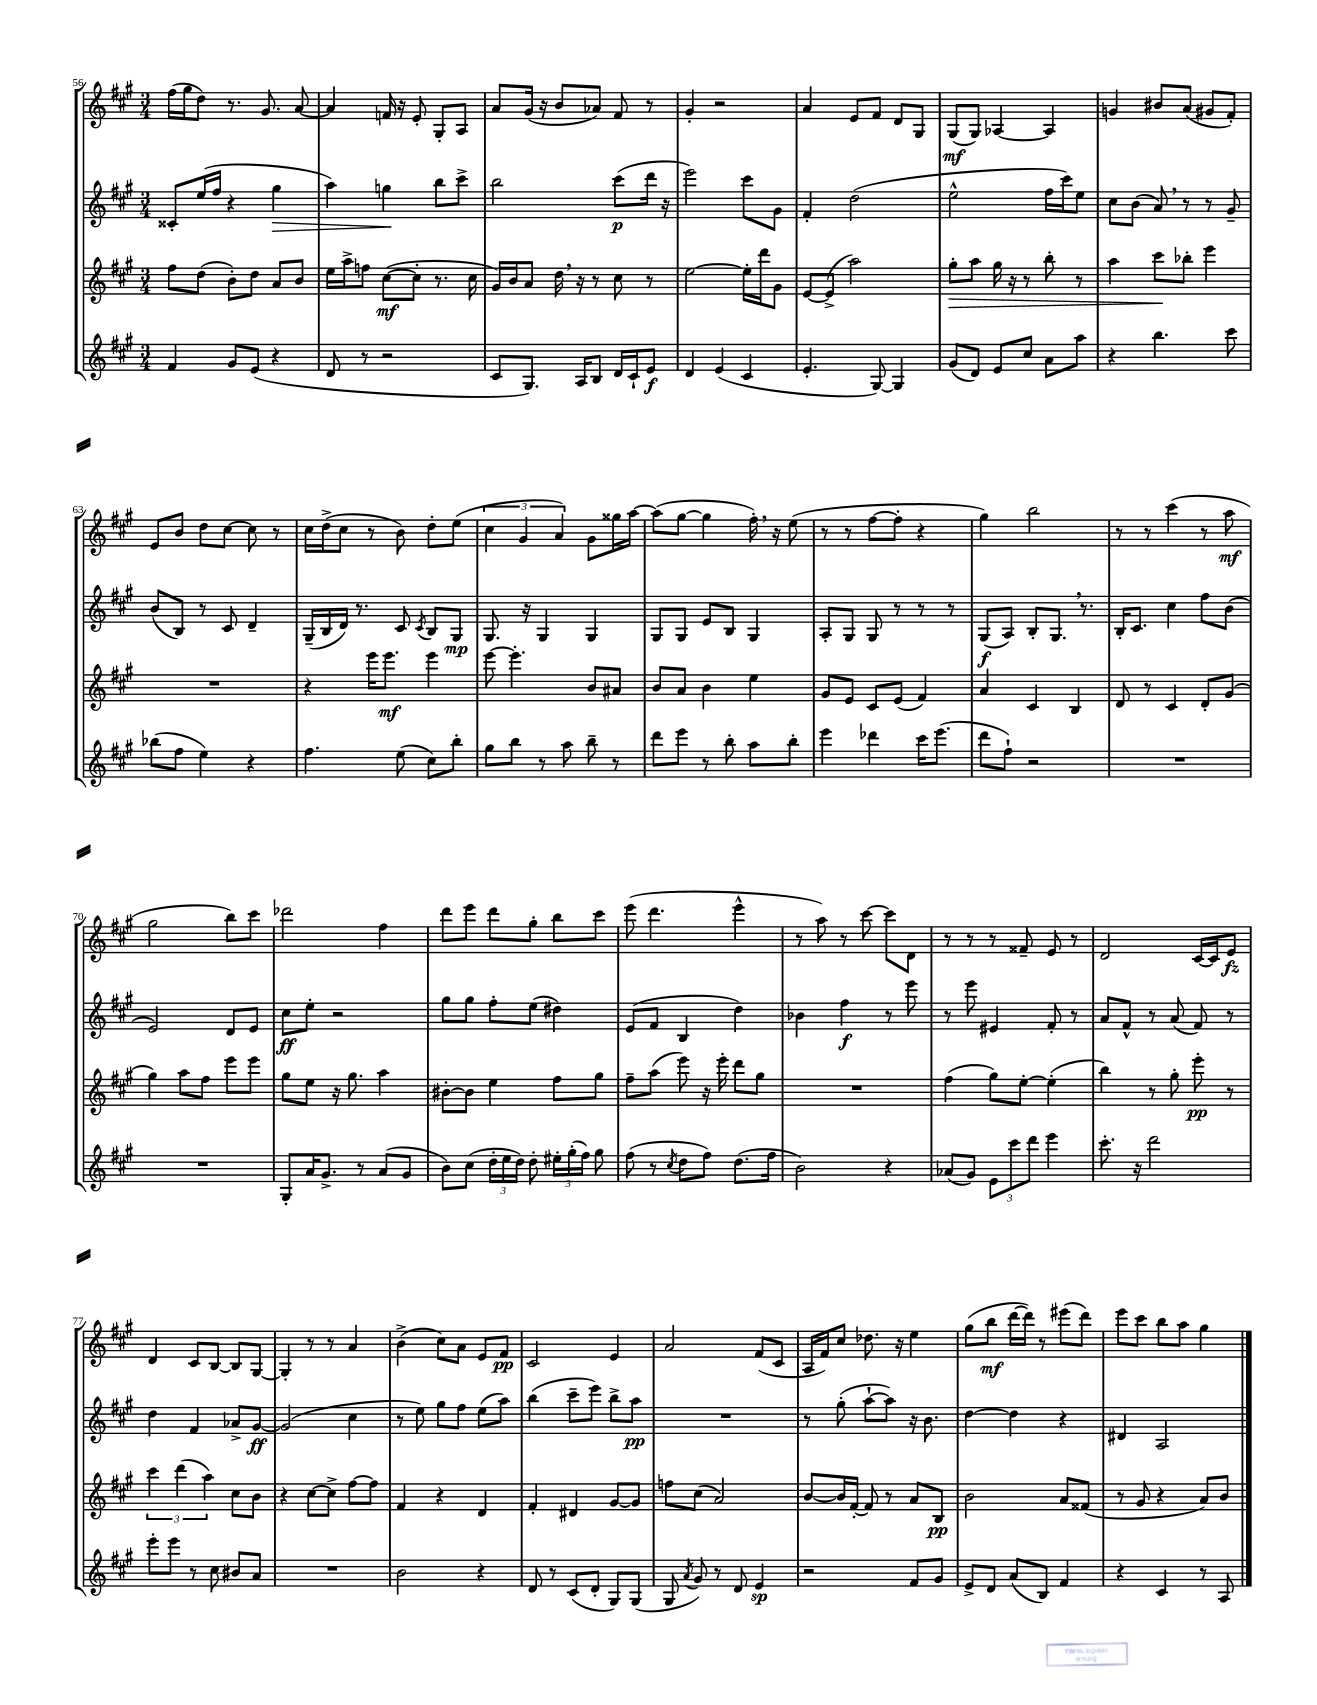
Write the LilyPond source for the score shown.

<<
\new StaffGroup <<
\new Staff = "s0" {
    \clef treble \key a \major \numericTimeSignature \time 3/4
    \autoBeamOff fis''16[( gis''16 d''8]) r8. gis'8. a'8~ |
    a'4 f'16 r16 e'8-. gis8[-. a8] |
    a'8[ gis'16]( r16 b'8[ aes'8]) fis'8 r8 |
    gis'4-. r2 |
    a'4 e'8[ fis'8] d'8[ gis8] |
    gis8[\mf( gis8]) aes4~ aes4 |
    g'4 bis'8[ a'8]( gis'8[ fis'8]-.) |
    e'8[ b'8] d''8[ cis''8]~ cis''8 r8 |
    cis''16[ d''16->( cis''8] r8 b'8) d''8[-. e''8]( |
    \tuplet 3/2 { cis''4 gis'4 a'4) } gis'8[ gisis''16 a''16]~ |
    a''8[( gis''8]~ gis''4 fis''16-.) \breathe r16 e''8( |
    r8 r8 fis''8[~ fis''8]-. r4 |
    gis''4) b''2 |
    r8 r8 cis'''4( r8 a''8\mf |
    gis''2 b''8[) cis'''8] |
    des'''2 fis''4 |
    d'''8[ e'''8] d'''8[ gis''8]-. b''8[ cis'''8] |
    e'''8( d'''4. e'''4-^ |
    r8 a''8) r8 cis'''8~ cis'''8[ d'8] |
    r8 r8 r8 fisis'8-- e'8 r8 |
    d'2 cis'16[~ cis'16 e'8]\fz |
    d'4 cis'8[ b8]~ b8[ gis8]~ |
    gis4-. r8 r8 a'4 |
    b'4->( cis''8[) a'8] e'8[ fis'8]\pp |
    cis'2 e'4 |
    a'2 fis'8[( cis'8] |
    a16[ fis'16) cis''8] des''8. r16 e''4 |
    gis''8[( b''8]\mf d'''16[~ d'''16]) r8 eis'''8[( d'''8]) |
    e'''8[ cis'''8] b''8[ a''8] gis''4 \bar "|." |
}
\new Staff = "s1" {
    \clef treble \key a \major \numericTimeSignature \time 3/4
    \autoBeamOff cisis'8[-. e''16( fis''16] r4 gis''4\> |
    a''4) g''4\! b''8[ cis'''8]-> |
    b''2 cis'''8[\p( d'''16] r16 |
    e'''2) cis'''8[ gis'8] |
    fis'4-. d''2( |
    e''2-^ fis''16[ cis'''16) e''8] |
    cis''8[ b'8]( a'8) \breathe r8 r8 gis'8-- |
    b'8[( b8]) r8 cis'8 d'4-- |
    gis16[--( b16 d'16]) r8. cis'8 \acciaccatura { cis'8 } b8[ gis8]\mp |
    gis8. r16 gis4 gis4 |
    gis8[ gis8] e'8[ b8] gis4 |
    a8[-. gis8] gis8 r8 r8 r8 |
    gis8[\f( a8]) b8[-. gis8.] \breathe r8. |
    b16[-. cis'8.] cis''4 fis''8[ b'8]( |
    e'2) d'8[ e'8] |
    cis''8[\ff e''8]-. r2 |
    gis''8[ gis''8] fis''8[-. e''8]( dis''4) |
    e'8[( fis'8] b4 d''4) |
    bes'4 fis''4\f r8 e'''8 |
    r8 e'''8 eis'4 fis'8-. r8 |
    a'8[ fis'8]-^ r8 a'8( fis'8) r8 |
    d''4 fis'4 aes'8[-> gis'8]~\ff |
    gis'2( cis''4 |
    r8 e''8) gis''8[ fis''8] e''8[( a''8]) |
    b''4( cis'''8[-- e'''8]) b''8[-> a''8]\pp |
    R2. |
    r8 gis''8-.( a''8[~-! a''8]) r16 b'8. |
    d''4~ d''4 r4 |
    dis'4 a2 \bar "|." |
}
\new Staff = "s2" {
    \clef treble \key a \major \numericTimeSignature \time 3/4
    \autoBeamOff fis''8[ d''8]( b'8[-.) d''8] a'8[ b'8] |
    e''16[ a''16-> f''8] cis''8[~\mf( cis''8]-. r8. cis''16 |
    gis'16[) b'16 a'8] d''16 \breathe r16 r8 cis''8 r8 |
    e''2~ e''16[-. d'''16 gis'8] |
    e'8[~ e'8]->( a''2) |
    gis''8[-.\> a''8] gis''16 r16 r8 b''8-. r8 |
    a''4 cis'''8[\! bes''8]-. e'''4 |
    R2. |
    r4 e'''16[ e'''8.]\mf e'''4 |
    e'''8~ e'''4.-. b'8[ ais'8] |
    b'8[ a'8] b'4 e''4 |
    gis'8[ e'8] cis'8[ e'8]( fis'4) |
    a'4 cis'4 b4 |
    d'8 r8 cis'4 d'8[-. gis'8]( |
    gis''4) a''8[ fis''8] e'''8[ e'''8] |
    gis''8[ e''8] r16 gis''8. a''4 |
    bis'8[~-. bis'8] e''4 fis''8[ gis''8] |
    fis''8[-- a''8]( e'''8) r16 e'''16-. d'''8[ gis''8] |
    R2. |
    fis''4( gis''8[) e''8]~-. e''4-.( |
    b''4) r8 gis''8-. e'''8-.\pp r8 |
    \tuplet 3/2 { cis'''4 d'''4( a''4) } cis''8[ b'8] |
    r4 cis''8[~ cis''8]-> fis''8[~ fis''8] |
    fis'4 r4 d'4 |
    fis'4-. dis'4 gis'8[~ gis'8] |
    f''8[ cis''8]( a'2) |
    b'8[~ b'16 fis'16]~-. fis'8 r8 a'8[ b8]\pp |
    b'2 a'8[ fisis'8]( |
    r8 gis'8 r4 a'8[) b'8] \bar "|." |
}
\new Staff = "s3" {
    \clef treble \key a \major \numericTimeSignature \time 3/4
    \autoBeamOff fis'4 gis'8[ e'8]( r4 |
    d'8 r8 r2 |
    cis'8[ gis8.]) a16[ b8] d'16[ cis'16-! e'8]\f |
    d'4 e'4( cis'4 |
    e'4.-. gis8~) gis4 |
    gis'8[( d'8]) e'8[ cis''8] a'8[ a''8] |
    r4 b''4. cis'''8 |
    bes''8[( fis''8] e''4) r4 |
    fis''4. e''8( cis''8[) b''8]-. |
    gis''8[ b''8] r8 a''8 b''8-- r8 |
    d'''8[ e'''8] r8 b''8-. a''8[ b''8]-. |
    e'''4 des'''4 cis'''16[ e'''8.]( |
    d'''8[ fis''8]-!) r2 |
    R2. |
    R2. |
    gis8[-. a'16 gis'8.]-> r8 a'8[( gis'8] |
    b'8[) cis''8]( \tuplet 3/2 { d''16[-. e''16 d''16]) } d''8-. \tuplet 3/2 { eis''16[-. gis''16-.( fis''16]) } gis''8 |
    fis''8( r8 \acciaccatura { cis''8 } d''8[ fis''8]) d''8.[( fis''16] |
    b'2) r4 |
    aes'8[( gis'8]) \tuplet 3/2 { e'8[ cis'''8 d'''8] } e'''4 |
    cis'''8.-. r16 d'''2 |
    e'''8[-. e'''8] r8 cis''8 bis'8[ a'8] |
    R2. |
    b'2 r4 |
    d'8 r8 cis'8[( d'8]-. gis8[) gis8]( |
    gis8 \acciaccatura { a'8 } gis'8) r8 d'8 e'4\sp |
    r2 fis'8[ gis'8] |
    e'8[-> d'8] a'8[( b8]) fis'4 |
    r4 cis'4 r8 a8 \bar "|." |
}
>>
>>
\layout { \context { \Score currentBarNumber = #56 } }
